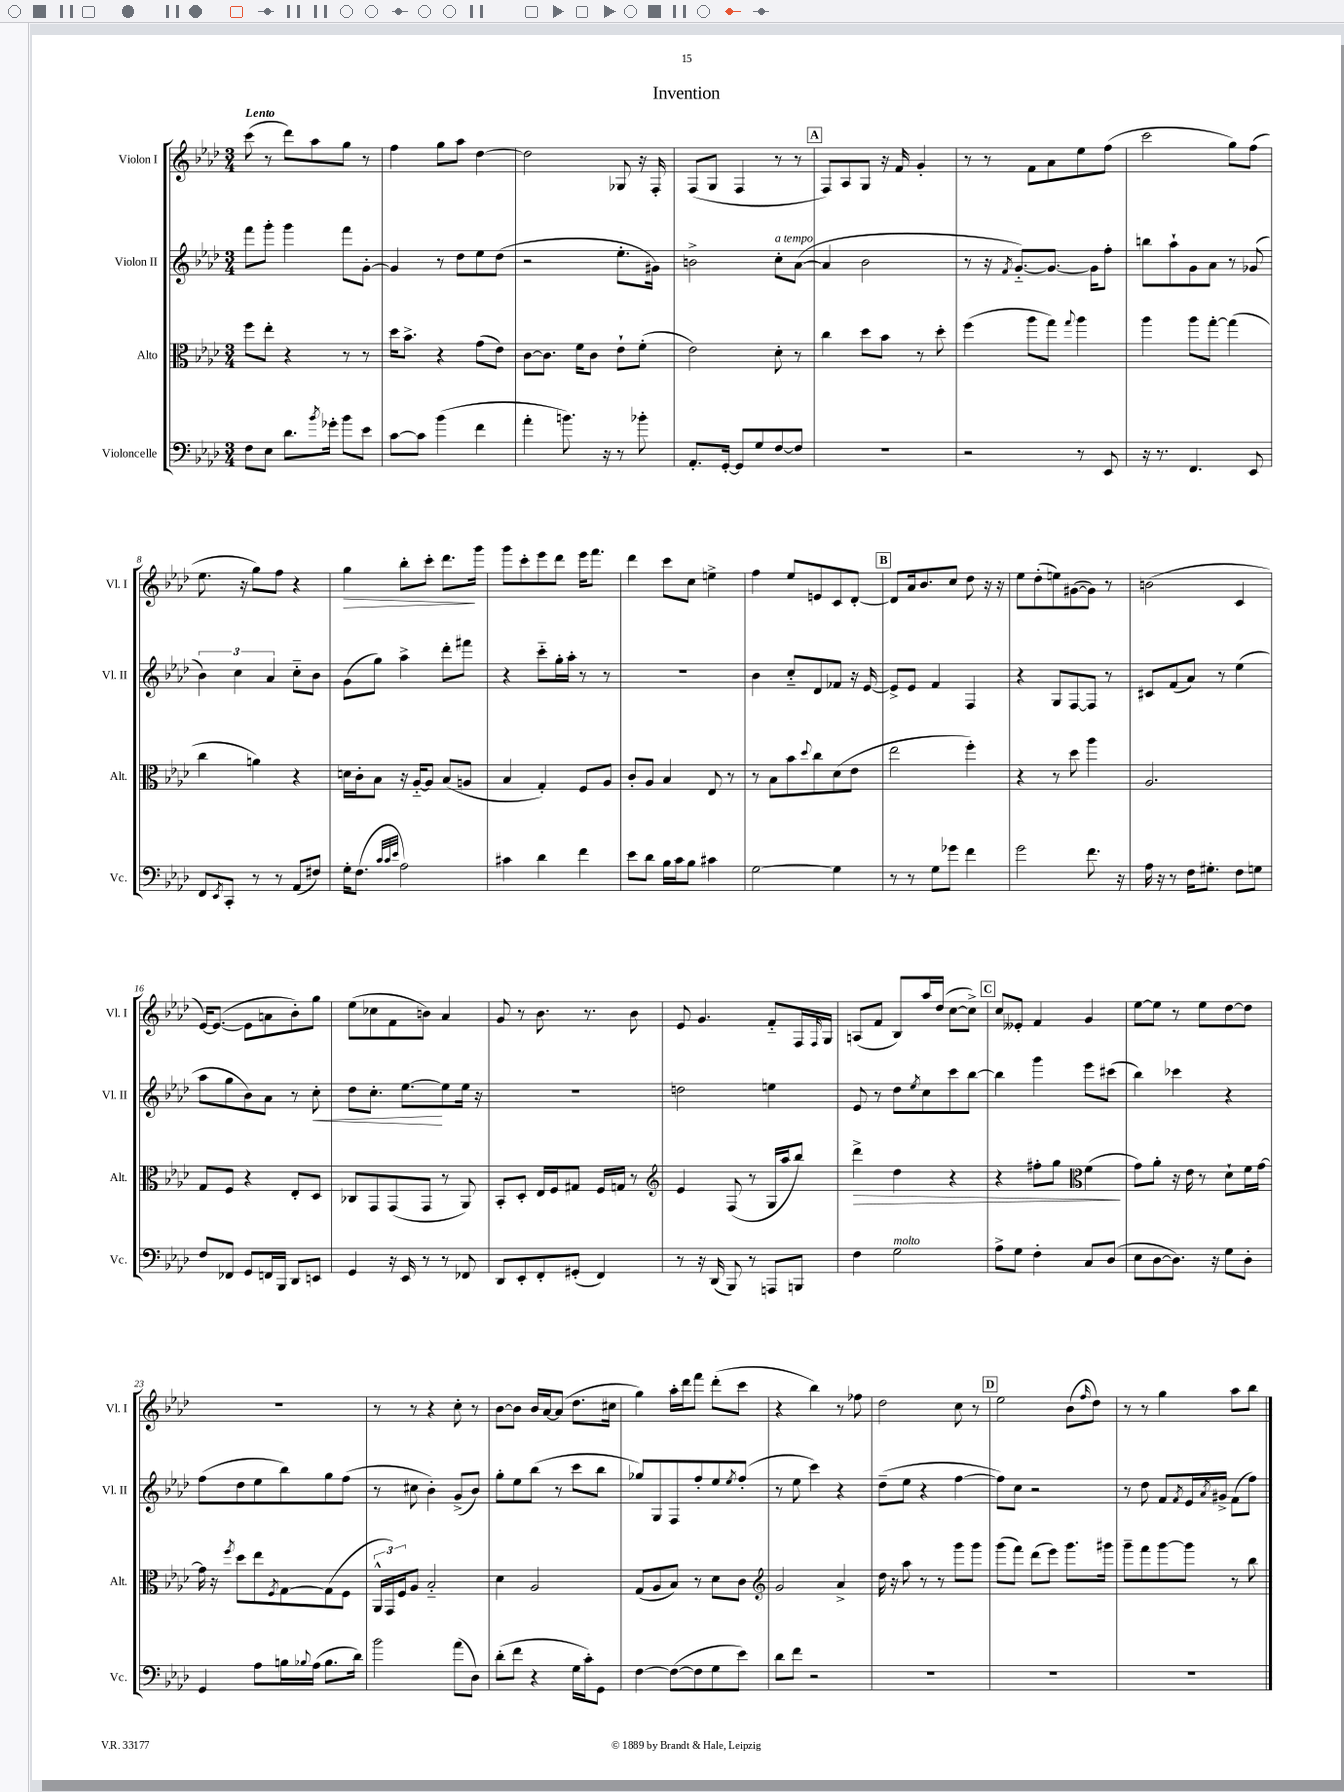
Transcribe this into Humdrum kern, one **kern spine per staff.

**kern	**kern	**kern	**kern
*staff4	*staff3	*staff2	*staff1
*clefF4	*clefC3	*clefG2	*clefG2
*k[b-e-a-d-]	*k[b-e-a-d-]	*k[b-e-a-d-]	*k[b-e-a-d-]
*M3/4	*M3/4	*M3/4	*M3/4
8F\L	8ff\L	8fff\L	(8ccc\
8E-\J	8ee-'\J	8ggg'\J	8r
8.d-\L	4r	4ggg\	8ddd-\L)
.	.	.	8aa-\
8qb-/	.	.	.
16g-'\Jk	.	.	.
8b-\L	8r	8fff\L	8gg\J
8e-\J	8r	[8g'\J	8r
=	=	=	=
[8c\L	16dd-\LK	4g/]	4ff\
.	8.b-^\J	.	.
8c\]J	.	.	.
(4b-\	4r	8r	8gg\L
.	.	8dd-\L	8aa-\J
4f\	(8g\L	8ee-\	[4dd-\
.	8e-\J)	(8dd-\J	.
=	=	=	=
4a-'\	[8c\L	2r	2dd-\]
.	8.c\]J	.	.
8.b\)	.	.	.
.	16f\LK	.	.
.	8c\J	.	.
16r	.	.	.
8r	8e-`\L	8.ee-'\L	8G-/
8b-'\	(8f'\J	.	16r
.	.	16g#\Jk)	16F'/
=	=	=	=
8.AA-'/L	2e-\)	2b^\	(8F/L
.	.	.	8G/J
[16GG'/Jk	.	.	.
8GG/]L	.	.	4F/
8G/	.	.	.
[8F/	8d-'\	8cc'\L	8r
8F/]J	8r	([8a-\J	8r
=	=	=	=
2.r	4cc\	4a-/]	8F/L)
.	.	.	8A-/
.	8dd-\L	2b-\	8G/J
.	8b-\J	.	16r
.	.	.	16f/
.	8r	.	4g'/
.	8dd-'\	.	.
=	=	=	=
2r	(4ff\	8r	8r
.	.	16r	8r
.	.	8qf/	.
.	.	[8.g'~/L)	.
.	8aa-\L	.	8f\L
.	8gg\J)	8.g/_J	8a-\
.	8qqgg/	.	.
8r	4aa-\	.	8ee-\
.	.	16g\]LK	.
8EE-/	.	8ff'\J	(8ff\J
=	=	=	=
16r	4aa-\	8bb\L	2ccc\
8.r	.	.	.
.	.	8aa-`\	.
4.FF/	8aa-\L	8g\	.
.	[8gg'\J	8a-\J	.
.	(4gg\]	8r	8gg\L)
8EE-/	.	(8g-/	(8ff\J
=	=	=	=
8FF/L	4cc\	6b-\)	8.ee-\
8qEE-/	.	.	.
8CC'/J	.	.	.
.	.	6cc\	.
.	.	.	16r
8r	4a\)	.	8gg\L)
.	.	6a-/	.
8r	.	.	8ff\J
(8AA-/L	4r	8cc'~\L	4r
8F#/J)	.	8b-\J	.
=	=	=	=
16G'\LK	16d\LL	(8g\L	4gg\
(8.F\J	16c'\J	.	.
.	8B-\J	8gg\J)	.
32qqc/LLL	.	.	.
32qqc/	.	.	.
32qqe-/JJJ	.	.	.
2A-\)	16r	4aa-^\	8bb-'\L
.	[16A-'~/LK	.	.
.	8A-/]J	.	8ccc'\J
.	(8B-/L	8ddd-'\L	8.ddd-\L
.	8A/J	8fff#\J	.
.	.	.	16ggg\Jk
=	=	=	=
4c#\	4B-/	4r	8ggg\L
.	.	.	8ccc'\
4d-\	4G'/)	8ccc'~\L	8eee-\
.	.	16gg'\L	8ddd-\J
.	.	16aa-'\JJ	.
4f\	8F/L	8r	16eee-\LK
.	.	.	8.fff\J
.	8A-/J	8r	.
=	=	=	=
8e-\L	8c'/L	2.r	4ddd-\
8d-\J	8A-/J	.	.
16B-\LL	4B-/	.	8ccc\L
16c\J	.	.	.
8B-\J	.	.	8cc\J
4c#\	8E-/	.	4ee^\
.	8r	.	.
=	=	=	=
[2G\	8r	4b-\	4ff\
.	8B-\L	.	.
.	8b-\	8cc'~/L	8ee-/L
.	8qqdd-/	.	.
.	8cc\	8d-/	8e/
4G\]	(8d-\	8f-/J	8c/
.	8e-\J	16r	[8d-'/J
.	.	[16e-/	.
=	=	=	=
8r	2ee-\	8e-^/]L	8d-/]L
8r	.	8e-/J	16a-/k
.	.	.	8.b-/
8G\L	.	4f/	.
8g-\J	.	.	8cc/J
4f\	4ff'\)	4F/	8dd-\
.	.	.	16r
.	.	.	16r
=	=	=	=
2g\	4r	4r	8ee-\L
.	.	.	(8dd-'\
.	8r	8G/L	8ee\)
.	8dd-\	[8F/	([8g#\
8.f\	4aa-\	8F/]J	8g#\]J)
.	.	8r	8r
16r	.	.	.
=	=	=	=
16A-\	2.A-/	8c#/L	(2b\
16r	.	.	.
8r	.	(8f/	.
16F\LK	.	8a-/J)	.
8.G#'\J	.	.	.
.	.	8r	.
8F\L	.	(4ee-\	4c/
8G\J	.	.	.
=	=	=	=
8F/L	8G/L	8aa-\L	[16e-/LK)
.	.	.	(8.e-/_J
8FF-/J	8F/J	8gg\	.
8GG/L	4r	8b-\)	8e-\]L
16FF/L	.	8a-\J	8a\
16BBB-/JJ	.	.	.
8DD-/L	8E-'/L	8r	8b-'\)
8EE/J	8D-/J	8cc'\	8gg\J
=	=	=	=
4GG/	8C-/L	8dd-\L	(8ee-\L
.	8GG/	8.cc'\J	8cc-\
16r	(8GG/	.	8f\
16EE-/	.	[8.ee-\L	.
8r	8GG/J	.	8b\J)
8r	8r	8ee-\]	4a-/
8FF-/	8AA-/)	16ee-\Jk	.
.	.	16r	.
=	=	=	=
8DD-/L	8BB-'/L	2.r	8g/
8EE-'/	8D-'/J	.	8r
8FF'/	16E-/LL	.	8.b-\
.	16F/J	.	.
(8GG#'/J	8G#/J	.	.
.	.	.	8.r
4FF/)	16F/LL	.	.
.	16G/JJ	.	.
.	8r	.	8b-\
=	=	=	=
*	*clefG2	*	*
8r	4e-/	2dd\	8e-/
16r	.	.	4.g/
(16DD-/	.	.	.
8BBB-/)	(8F/	.	.
8r	8r	.	.
8AAA/L	16G/LL	4ee\	8f'~/L
.	16aa-/J	.	.
8BBB/J	8bb-/J)	.	16F/L
.	.	.	16qqF/
.	.	.	16G/JJ
=	=	=	=
4F\	4ddd-^\	8e-/	(8A/L
.	.	8r	8f/J
2G\	4dd-\	8dd-\L	8B-/L)
.	.	8qee-/	.
.	.	8cc\	16aa-/L
.	.	.	(16dd-/JJ
.	4r	8ccc\	[8cc\L
.	.	[8bb-\J	8cc^\]J)
=	=	=	=
8A-^\L	4r	4bb-\]	8cc/L
8G\J	.	.	8e--'/J
4F'\	8ff#'\L	4ggg\	4f/
.	8gg\J	.	.
*	*clefC3	*	*
8C/L	(4f\	8eee-\L	4g/
(8D-/J	.	(8ccc#\J	.
=	=	=	=
8E-\L	8g\L)	4bb-\)	[8ee-\L
[8D-\	8a-'\J	.	8ee-\]J
8.D-\]J)	16r	4ccc-\	8r
.	16e-\	.	.
.	8r	.	8ee-\L
16r	.	.	.
8G\L	8d-`\L	4r	[8dd-\
8D-'\J	16f\L	.	8dd-\]J
.	[16g\JJ	.	.
=	=	=	=
4GG/	16g\]	(8ff\L	2.r
.	16r	.	.
.	8qff/	.	.
.	8dd-\L	8dd-\	.
8A-\L	8ee-\	8ee-\	.
.	8qF/	.	.
16B\L	[8G\	8bb-\)	.
8qqB-/	.	.	.
(16A-\JJ	.	.	.
8.B-\L	(8G\]	8gg\	.
.	8F\J	(8ff\J	.
16d-\Jk)	.	.	.
=	=	=	=
2b-\	24AA-^^/LL	8r	8r
.	24GG/)	.	.
.	24F/J	.	.
.	8A-/J	8cc#\	8r
.	2B-'~/	4b-'\)	4r
(8a-\L	.	(8g^/L	8cc'\
8D-\J)	.	8b-/J)	8r
=	=	=	=
(8d-'\L	4d-\	8gg'\L	[8b-\L
8f\J	.	8ee-\	8b-\]J
4r	2A-/	(8bb-\J	16b-/LL
.	.	.	[16a-/J
.	.	8r	(8a-/]J
16G\LL	.	8ccc\L	8.dd-\L
16c'\J)	.	.	.
8GG\J	.	8bb-\J	.
.	.	.	16cc#\Jk
=	=	=	=
[4F\	(8G/L	8gg-/L)	4gg\)
.	8A-/	8G/	.
(8F\_L	8B-/J)	8F/	16aa-'\LL
.	.	.	16ddd-\J
8F\]	8r	8ff'/	8fff\J
8G\	8d-\L	8ee-/	(8ddd-'\L
.	.	8qee-/	.
8e-\J)	8c\J	(8ff'/J	8ccc\J
=	=	=	=
*	*clefG2	*	*
8d-\L	2g/	8r	4r
8f\J	.	8ee-\	.
2r	.	4ccc\)	4bb-\)
.	4a-^/	4r	8r
.	.	.	8ff-\
=	=	=	=
2.r	16dd-\	(8dd-~\L	2dd-\
.	16r	.	.
.	8aa-\	8ee-\J	.
.	8r	4r	.
.	8r	.	.
.	8ggg\L	[4ff\	8cc\
.	8ggg\J	.	8r
=	=	=	=
2.r	(8ggg\L	8ff\]L)	2ee-\
.	8fff\J)	8cc\J	.
.	(8ddd-\L	2r	.
.	8eee-\J)	.	.
.	8.ggg\L	.	(8b-\L
.	.	.	16qqff/
.	.	.	8dd-\J)
.	16ggg#\Jk	.	.
=	=	=	=
2.r	8ggg~\L	8r	8r
.	8fff\	8dd-\	8r
.	[8ggg\	8f/L	4gg\
.	.	8qf/	.
.	8ggg\]J	16e-/L	.
.	.	8qa-/	.
.	.	16g#^/JJ	.
.	8r	(8f\L	8aa-\L
.	8bb-\	8ff\J)	8bb-\J
==	==	==	==
*-	*-	*-	*-
